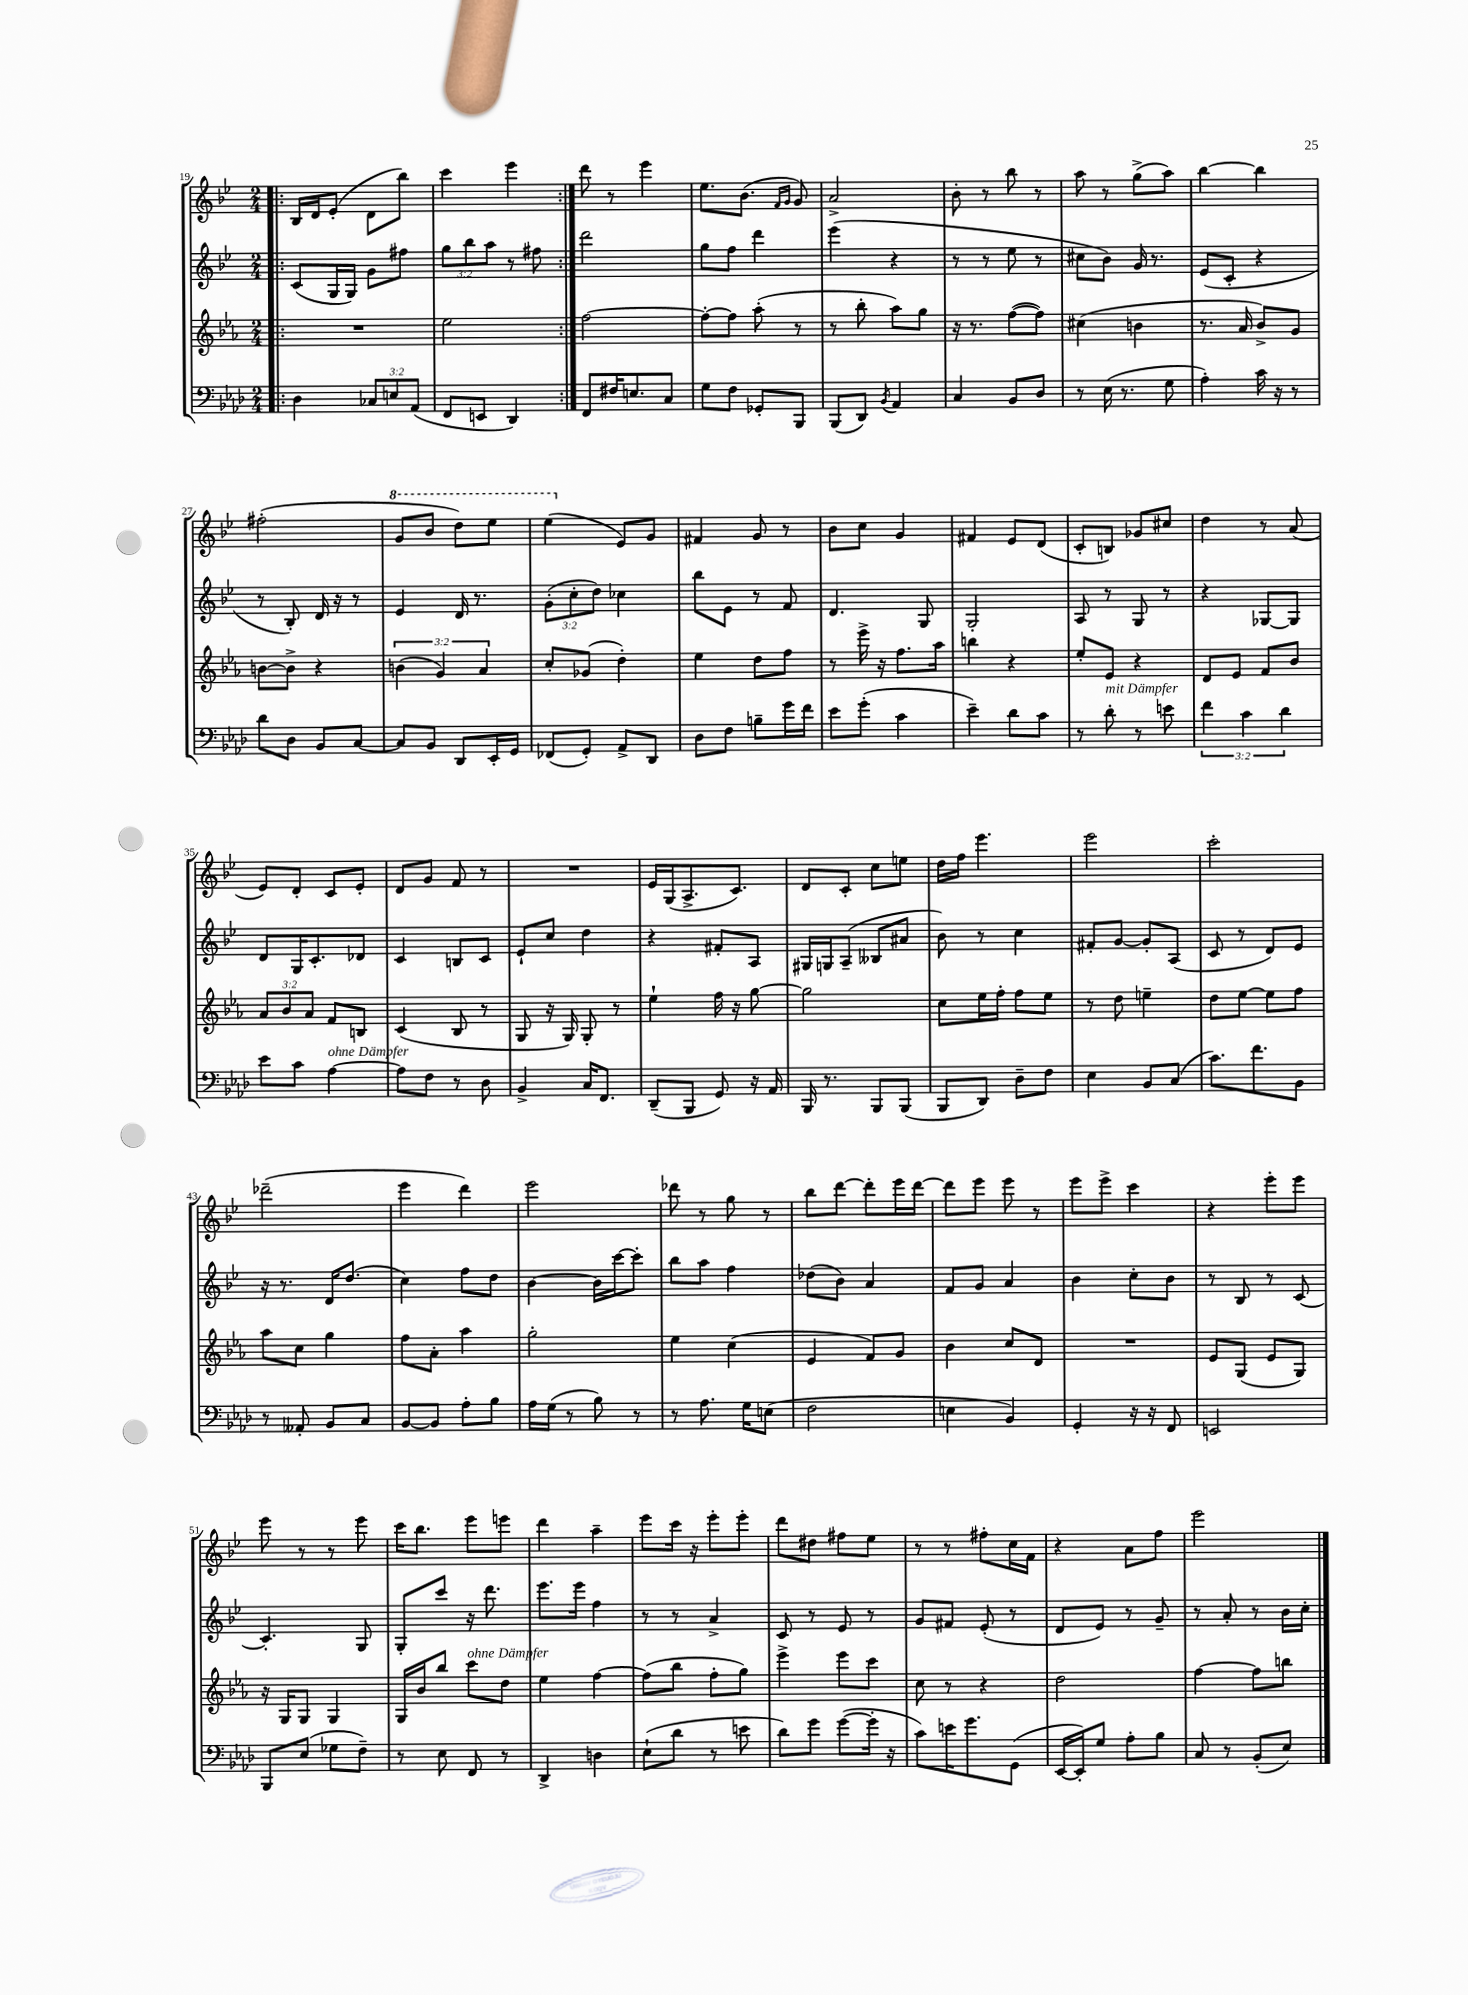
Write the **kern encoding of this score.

**kern	**kern	**kern	**kern
*staff4	*staff3	*staff2	*staff1
*clefF4	*clefG2	*clefG2	*clefG2
*k[b-e-a-d-]	*k[b-e-a-]	*k[b-e-]	*k[b-e-]
*M2/4	*M2/4	*M2/4	*M2/4
=!|:	=!|:	=!|:	=!|:
4D-	2r	(8c	16B-
.	.	.	16d
.	.	16G	(8e-'
.	.	16G)	.
12C-	.	8g	8d
12E	.	.	.
.	.	8ff#	8bb-)
(12AA-	.	.	.
=	=	=	=
8FF	2ee-	12gg	4ccc
.	.	12bb-	.
8EE	.	.	.
.	.	12aa	.
4DD-)	.	8r	4eee-
.	.	8ff#	.
=:|!	=:|!	=:|!	=:|!
8FF	[2ff	2ddd	8ddd
16F#	.	.	8r
8.E	.	.	.
.	.	.	4eee-
8C	.	.	.
=	=	=	=
8G	8ff'_	8gg	8.ee-
8F	8ff]	8ff	.
.	.	.	(8.b-
8GG-'	(8aa-'	4ddd	.
.	.	.	16qqf
.	.	.	16qqg
8BBB-	8r	.	8g)
=	=	=	=
(8BBB-	8r	(4eee-	2a^
8DD-)	8bb-'	.	.
8qBB-	.	.	.
4AA-	8aa-)	4r	.
.	8gg	.	.
=	=	=	=
4C	16r	8r	8b-'
.	8.r	.	.
.	.	8r	8r
8BB-	([8ff	8ee-	8bb-
8D-	8ff])	8r	8r
=	=	=	=
8r	(4cc#	8cc#	8aa
(16E-	.	8b-)	8r
8.r	.	.	.
.	4b	16g	(8gg^
.	.	8.r	.
8G	.	.	8aa)
=	=	=	=
4A-')	8.r	(8e-	[4bb-
.	.	8c'	.
.	16a-	.	.
16c	8b-^)	4r	4bb-]
16r	.	.	.
8r	8g	.	.
=	=	=	=
8d-	[8b	8r	(2ff#'
8D-	8b^]	8B-')	.
8BB-	4r	16d	.
.	.	16r	.
[8C	.	8r	.
=	=	=	=
8C]	(6b	4e-	8gg
8BB-	.	.	8bb-
.	6g)	.	.
8DD-	.	16d	8ddd)
.	.	8.r	.
.	6a-	.	.
16EE-'	.	.	8eee-
16GG	.	.	.
=	=	=	=
(8FF-	8cc'	(12g'	(4eee-
.	.	12cc'	.
8GG')	(8g-	.	.
.	.	12dd)	.
8AA-^	4dd')	4cc-	8e-)
8DD-	.	.	8g
=	=	=	=
8D-	4ee-	8bb-	4f#
8F	.	8e-	.
8B~	8dd	8r	8g
16g	8ff	8f	8r
16f	.	.	.
=	=	=	=
8e-	8r	4.d	8b-
(8g'	16eee-^	.	8cc
.	16r	.	.
4c	8.ff	.	4g
.	.	8G	.
.	16aa-	.	.
=	=	=	=
4e-~)	4bb	2G'	4f#
8d-	4r	.	8e-
8c	.	.	(8d
=	=	=	=
8r	8ee-'	8A	8c'
8d-'	8e-	8r	8B)
8r	4r	8G	8g-
8e	.	8r	8cc#
=	=	=	=
6f	8d	4r	4dd
.	8e-	.	.
6c	.	.	.
.	8f	[8G-	8r
6d-	.	.	.
.	8b-	8G-]	(8a
=	=	=	=
8e-	12a-	8d	8e-)
.	12b-	.	.
8c	.	16G	8d'
.	12a-	.	.
.	.	8.c'	.
[4A-	8f	.	8c
.	8B	8d-	8e-'
=	=	=	=
8A-]	(4c	4c	8d
8F	.	.	8g
8r	8B-	8B	8f
8D-	8r	8c	8r
=	=	=	=
4BB-^	8G	8e-`	2r
.	16r	8cc	.
.	16G)	.	.
16C	8G'	4dd	.
8.FF	.	.	.
.	8r	.	.
=	=	=	=
(8DD-~	4ee-`	4r	16e-
.	.	.	(16G
8BBB-	.	.	8.A^
8GG)	16ff	8f#'	.
.	16r	.	8.c)
16r	[8gg	8A	.
16AA-	.	.	.
=	=	=	=
16BBB-	2gg]	16G#	8d
8.r	.	16G	.
.	.	(8A~	8c'
8BBB-	.	8B--	8cc
(8BBB-	.	8a#	8ee
=	=	=	=
8BBB-	8cc	8b-)	16dd
.	.	.	16ff
8DD-)	16ee-	8r	4.eee-
.	16ff'	.	.
8D-~	8ff	4cc	.
8F	8ee-	.	.
=	=	=	=
4E-	8r	8f#'	2eee-
.	8dd	[8g	.
8BB-	4ee~	8g']	.
(8C	.	(8A	.
=	=	=	=
8.c)	8dd	8c	2ccc'
.	[8ee-	8r	.
8.f	.	.	.
.	8ee-]	8d)	.
8BB-	8ff	8e-	.
=	=	=	=
8r	8aa-	16r	(2ddd-~
.	.	8.r	.
8AA--'	8cc	.	.
8BB-	4gg	16d	.
.	.	(8.dd	.
8C	.	.	.
=	=	=	=
[8BB-	8ff	4cc)	4eee-
8BB-]	8a-'	.	.
8A-'	4aa-	8ff	4ddd)
8B-	.	8dd	.
=	=	=	=
16A-	2gg'	[4b-	2eee-
(16G	.	.	.
8r	.	.	.
8B-)	.	16b-]	.
.	.	[16ccc	.
8r	.	8ccc']	.
=	=	=	=
8r	4ee-	8bb-	8ddd-
8.A-	.	8aa	8r
.	(4cc	4ff	8gg
16G	.	.	.
(8E	.	.	8r
=	=	=	=
2F	4e-	(8dd-	8bb-
.	.	8b-)	[8ddd
.	8f)	4a	8ddd']
.	8g	.	16eee-
.	.	.	[16ddd
=	=	=	=
4E	4b-	8f	8ddd]
.	.	8g	8eee-
4BB-)	8cc	4a	8eee-
.	8d	.	8r
=	=	=	=
4GG'	2r	4b-	8eee-
.	.	.	8eee-^
16r	.	8cc'	4ccc
16r	.	.	.
8FF	.	8b-	.
=	=	=	=
2EE	8e-	8r	4r
.	(8G	8B-	.
.	8e-	8r	8eee-'
.	8G)	[8c	8eee-
=	=	=	=
8BBB-	16r	4.c']	8eee-
.	16G	.	.
(8E-	8G	.	8r
8G-	4G	.	8r
8F~)	.	8G	8eee-
=	=	=	=
8r	16G	8G'	16ccc
.	16b-	.	8.bb-
8E-	8bb-	8ccc	.
8FF	8ccc	16r	8eee-
.	.	8.ddd	.
8r	8dd	.	8eee
=	=	=	=
4DD-^	4ee-	8.eee-	4ddd
.	.	16eee-	.
4D	[4ff	4ff	4aa~
=	=	=	=
(8E-`	(8ff]	8r	8eee-
8d-	8bb-	8r	16ccc
.	.	.	16r
8r	8ff'	4a^	8eee-'
8e	8gg)	.	8eee-'
=	=	=	=
8d-)	4eee-^	8c	8ddd
8g	.	8r	8dd#
([8g	8eee-	8e-	8ff#
16g']	8ccc	8r	8ee-
16r	.	.	.
=	=	=	=
8c)	8cc	8g	8r
16e	8r	8f#	8r
8.g	.	.	.
.	4r	(8e-'	8ff#'
(8GG	.	8r	16cc
.	.	.	16f
=	=	=	=
[16EE-	2dd	8d	4r
16EE-'])	.	.	.
8G	.	8e-)	.
8A-'	.	8r	8a
8B-	.	8g~	8ff
=	=	=	=
8C	[4ff	8r	2eee-
8r	.	8a'	.
(8BB-'	8ff]	8r	.
8E-)	8bb	16b-	.
.	.	16cc'	.
==	==	==	==
*-	*-	*-	*-
